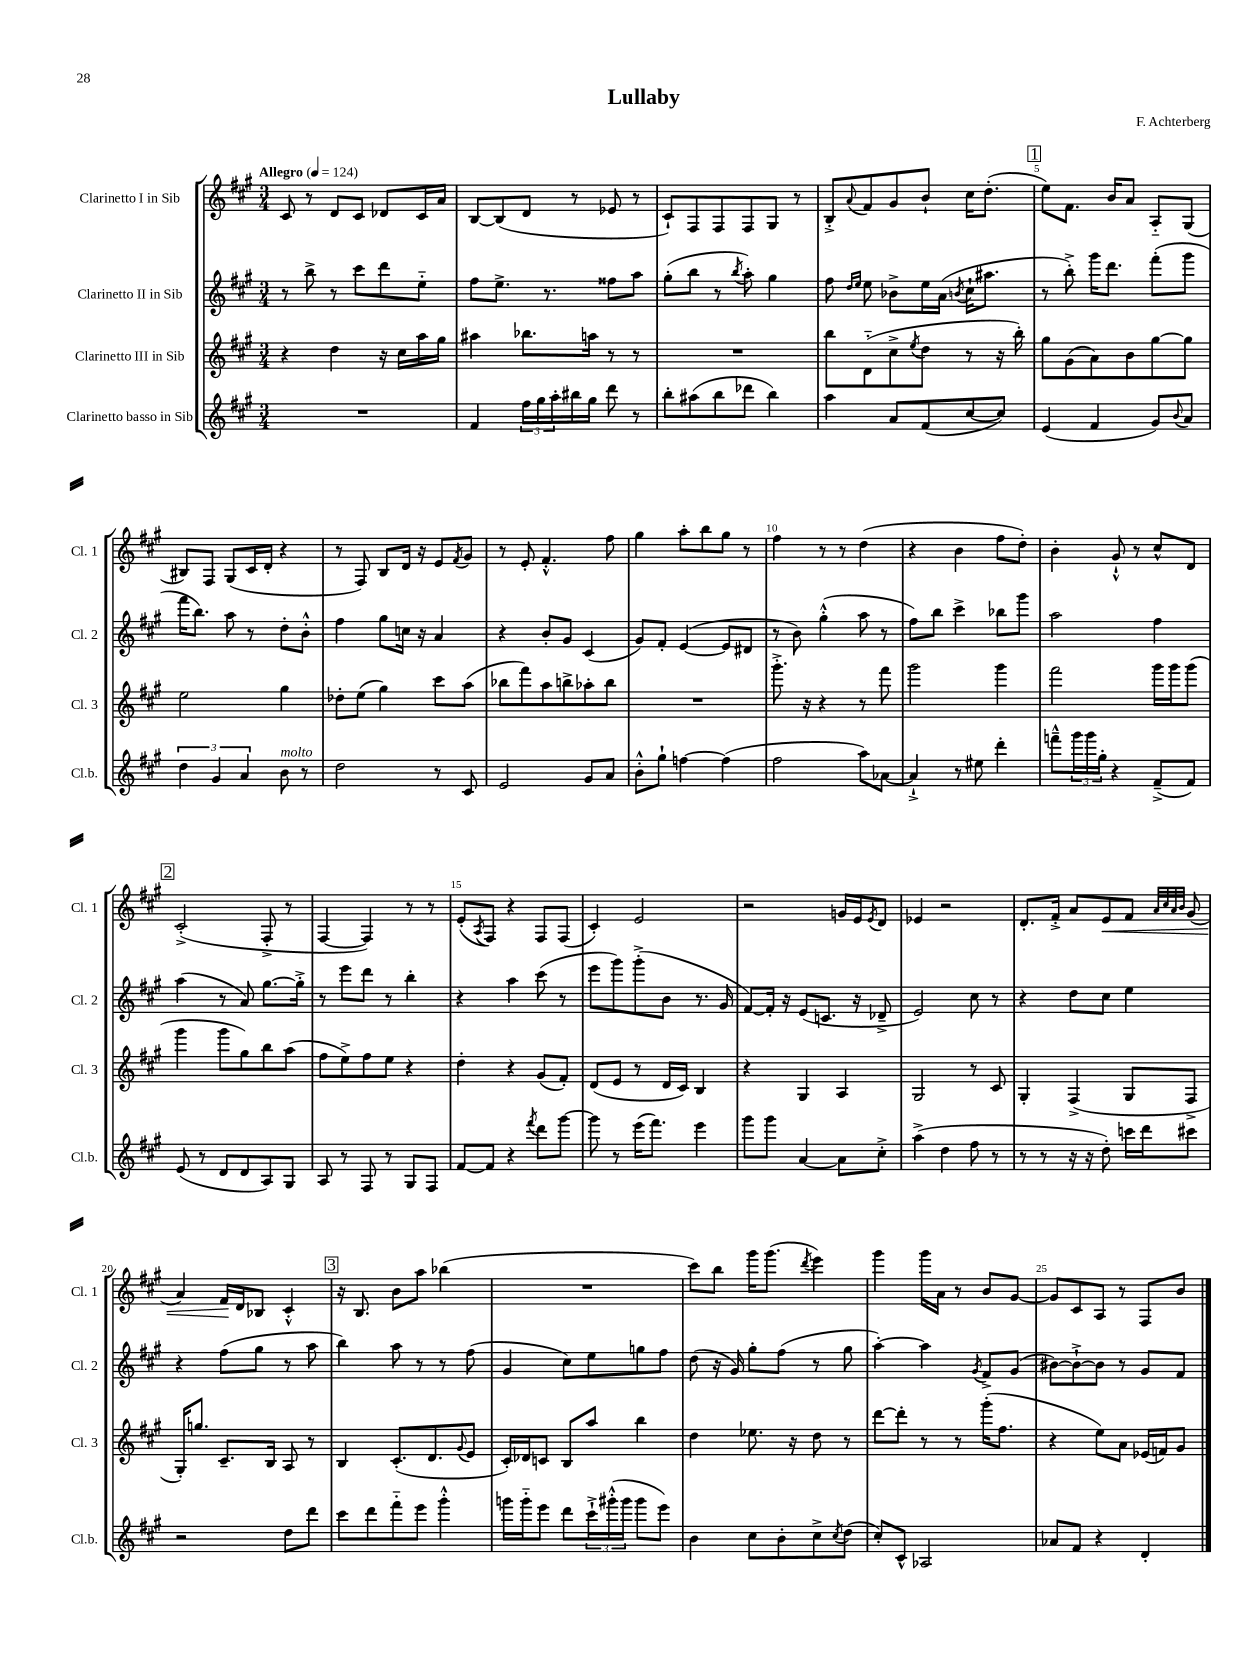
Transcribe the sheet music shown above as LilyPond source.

\header { title = "Lullaby" composer = "F. Achterberg" }
<<
\new StaffGroup <<
\new Staff = "s0" \with { instrumentName = "Clarinetto I in Sib" shortInstrumentName = "Cl. 1" } {
    \clef treble \key a \major \numericTimeSignature \time 3/4 \tempo "Allegro" 4 = 124
    cis'8 r8 d'8 cis'8 des'8 cis'16 a'16 |
    b8~ b8( d'8 r8 ees'8 r8 |
    cis'8-!) fis8 fis8 fis8 gis8 r8 |
    b8-.-> \appoggiatura { a'8 } fis'8 gis'8 b'8-! cis''16 d''8.-.( |
    \mark \markup { \box "1" } e''8) fis'8. b'16 a'8 a8-_ gis8( |
    bis8) fis8 gis8( cis'16 d'16-. r4 |
    r8 fis8) b8 d'16 r16 e'8 \acciaccatura { fis'8 } gis'8 |
    r8 e'8-. fis'4.-.-^ fis''8 |
    gis''4 a''8-. b''8 gis''8 r8 |
    fis''4 r8 r8 d''4( |
    r4 b'4 fis''8 d''8-.) |
    b'4-. gis'8-!-^ r8 cis''8-^ d'8 |
    \mark \markup { \box "2" } cis'2-.->( fis8-.-> r8 |
    fis4~ fis4) r8 r8 |
    e'8-.( \acciaccatura { a8 } fis8) r4 fis8 fis8( |
    cis'4-.) e'2 |
    r2 g'16 e'16 \acciaccatura { e'8 } d'8 |
    ees'4 r2 |
    d'8.-. fis'16-.-> a'8 e'8\< fis'8 \grace { a'32 cis''32 a'32 b'32 } gis'8( |
    a'4) fis'16\! d'16 bes8 cis'4-.-^ |
    \mark \markup { \box "3" } r16 b8. b'8 a''8 bes''4( |
    R2. |
    cis'''8) b''8 gis'''16 gis'''8.( \acciaccatura { d'''8 } e'''4) |
    gis'''4 gis'''16 a'16 r8 b'8 gis'8~ |
    gis'8 cis'8 a8 r8 fis8 b'8 \bar "|." |
}
\new Staff = "s1" \with { instrumentName = "Clarinetto II in Sib" shortInstrumentName = "Cl. 2" } {
    \clef treble \key a \major \numericTimeSignature \time 3/4
    r8 b''8-> r8 cis'''8 d'''8 e''8-_ |
    fis''8 e''8.-> r8. fisis''8 a''8 |
    gis''8-.( b''8 r8 \acciaccatura { b''8 } a''8-.) gis''4 |
    fis''8 \grace { d''16 e''16 } e''8 bes'8-> e''16 a'16( \acciaccatura { b'8 } cis''16-! ais''8. |
    \mark \markup { \box "1" } r8 b''8-.->) gis'''16 d'''8. fis'''8-.( gis'''8 |
    fis'''16 b''8.) a''8 r8 d''8-. b'8-.-^ |
    fis''4 gis''8 c''16 r16 a'4 |
    r4 b'8-. gis'8 cis'4( |
    gis'8) fis'8-. e'4~( e'8 dis'8 |
    r8 b'8) gis''4-.-^( a''8 r8 |
    fis''8) b''8 cis'''4-> bes''8 gis'''8 |
    a''2 fis''4 |
    \mark \markup { \box "2" } a''4( r8 a'8) gis''8.~ gis''16-.-> |
    r8 e'''8 d'''8 r8 b''4-. |
    r4 a''4 cis'''8( r8 |
    e'''8 gis'''8) gis'''8-.->( b'8 r8. gis'16 |
    fis'8~) fis'16-. r16 e'8( c'8. r16 des'8---> |
    e'2) cis''8 r8 |
    r4 d''8 cis''8 e''4 |
    r4 fis''8( gis''8 r8 a''8 |
    \mark \markup { \box "3" } b''4) a''8 r8 r8 fis''8( |
    gis'4 cis''8) e''8 g''8 fis''8 |
    d''8( r16 gis'16) gis''8-. fis''8( r8 gis''8 |
    a''4~-.) a''4 \acciaccatura { gis'8 } fis'8-> gis'8( |
    bis'8~) bis'8~-!-> bis'8 r8 gis'8 fis'8 \bar "|." |
}
\new Staff = "s2" \with { instrumentName = "Clarinetto III in Sib" shortInstrumentName = "Cl. 3" } {
    \clef treble \key a \major \numericTimeSignature \time 3/4
    r4 d''4 r16 cis''16 a''16 gis''16 |
    ais''4 bes''8. a''16 r8 r8 |
    R2. |
    b''8 d'8-_( cis''8-> \acciaccatura { e''8 } d''8 r8 r16 b''16-.) |
    \mark \markup { \box "1" } gis''8 gis'8( a'8) b'8 gis''8~ gis''8 |
    e''2 gis''4 |
    des''8-. e''8( gis''4) cis'''8 a''8( |
    bes''8 fis'''8) a''8 b''8-> aes''8-. b''8 |
    R2. |
    gis'''8.-.-> r16 r4 r8 fis'''8 |
    gis'''2 gis'''4 |
    fis'''2 gis'''16 gis'''16 gis'''8( |
    \mark \markup { \box "2" } gis'''4 gis'''8 gis''8) b''8 a''8( |
    fis''8 e''8->) fis''8 e''8 r4 |
    d''4-. r4 gis'8( fis'8-.) |
    d'8( e'8 r8 d'16 cis'16) b4 |
    r4 gis4 a4 |
    gis2 r8 cis'8 |
    gis4-. fis4->( gis8 fis8-> |
    gis16-.) g''8. cis'8.-- b16 a8 r8 |
    \mark \markup { \box "3" } b4 cis'8.-.( d'8. \appoggiatura { gis'8 } e'8 |
    cis'16-.) des'16 c'8 b8 a''8 b''4 |
    d''4 ees''8. r16 d''8 r8 |
    d'''8~ d'''8-. r8 r8 gis'''16-.( fis''8. |
    r4 e''8) a'8 ees'16( f'16) gis'8 \bar "|." |
}
\new Staff = "s3" \with { instrumentName = "Clarinetto basso in Sib" shortInstrumentName = "Cl.b." } {
    \clef treble \key a \major \numericTimeSignature \time 3/4
    R2. |
    fis'4 \tuplet 3/2 { fis''16 gis''16 a''16-. } bis''16 gis''16 d'''8 r8 |
    b''8-. ais''8( b''8 des'''8 b''4) |
    a''4 a'8 fis'8( cis''8~ cis''8) |
    \mark \markup { \box "1" } e'4( fis'4 gis'8) \appoggiatura { b'8 } a'8 |
    \tuplet 3/2 { d''4 gis'4 a'4 } b'8^\markup { \italic "molto" } r8 |
    d''2 r8 cis'8 |
    e'2 gis'8 a'8 |
    b'8-.-^ gis''8-! f''4~ f''4( |
    fis''2 a''8) aes'8~ |
    aes'4-!-> r8 eis''8 d'''4-. |
    f'''8---^ \tuplet 3/2 { gis'''16 gis'''16 gis''16-. } r4 fis'8--->( fis'8) |
    \mark \markup { \box "2" } e'8( r8 d'8 d'8 a8) gis8 |
    a8 r8 fis8 r8 gis8 fis8 |
    fis'8~ fis'8 r4 \acciaccatura { fis'''8 } d'''8 gis'''8~ |
    gis'''8 r8 e'''16( fis'''8.) e'''4 |
    gis'''8 gis'''8 a'4~ a'8 cis''8-.-> |
    a''4->( d''4 fis''8 r8 |
    r8 r8 r16 r16 d''8-.) c'''16 d'''16 cis'''8 |
    r2 d''8 d'''8 |
    \mark \markup { \box "3" } cis'''8 d'''8 fis'''8-_ e'''8 gis'''4-.-^ |
    g'''16 g'''16-_ e'''8 d'''8 \tuplet 3/2 { cis'''16-!-> gis'''16-.-^( gis'''16 } gis'''8 e'''8) |
    b'4 cis''8 b'8-. cis''8-> \acciaccatura { cis''8 } d''8( |
    cis''8-.) cis'8-^ aes2 |
    aes'8 fis'8 r4 d'4-. \bar "|." |
}
>>
>>
\layout { \context { \Score \override BarNumber.break-visibility = ##(#f #t #t) barNumberVisibility = #(every-nth-bar-number-visible 5) } }
